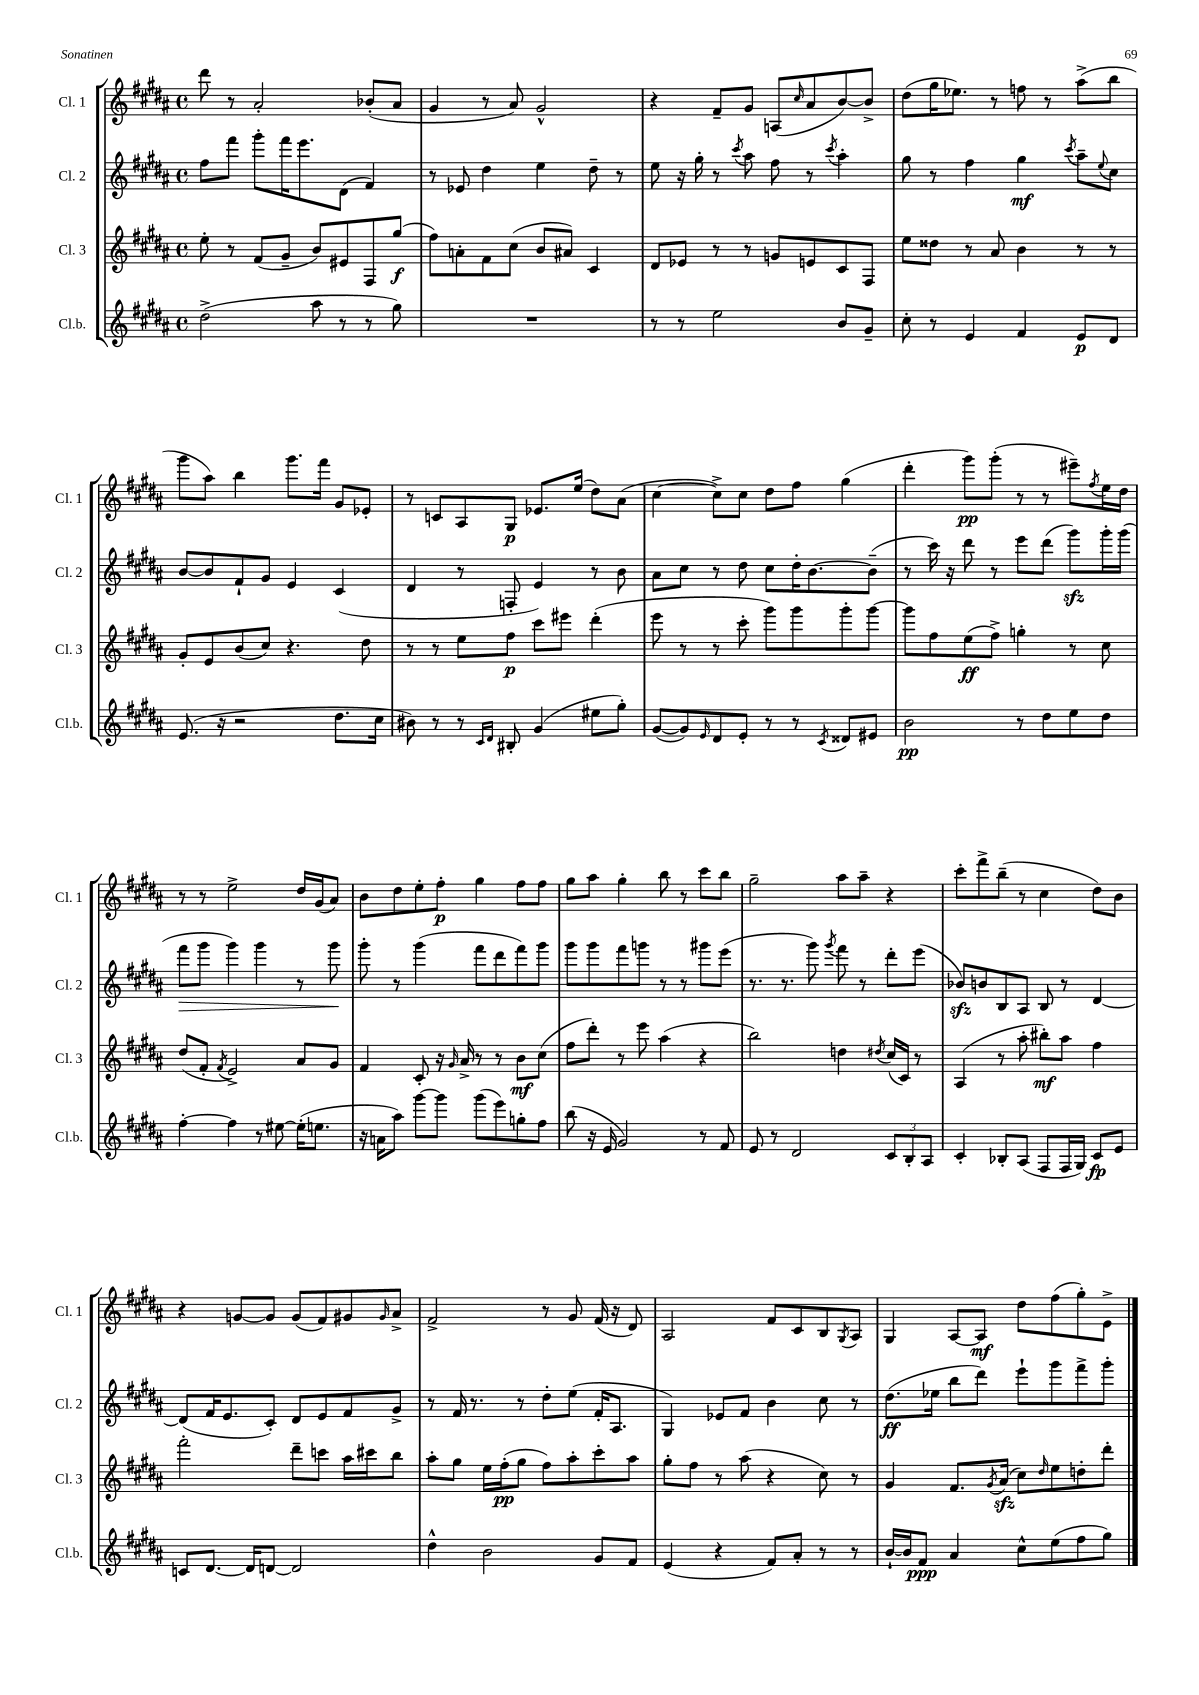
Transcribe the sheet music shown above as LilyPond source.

<<
\new StaffGroup <<
\new Staff = "s0" \with { instrumentName = "Cl. 1" shortInstrumentName = "Cl. 1" } {
    \clef treble \key b \major \defaultTimeSignature \time 4/4
    dis'''8 r8 ais'2-. bes'8-.( ais'8 |
    gis'4 r8 ais'8) gis'2-^ |
    r4 fis'8-- gis'8 a8( \grace { cis''16 } ais'8 b'8~) b'8-> |
    dis''8( gis''16 ees''8.) r8 f''8 r8 ais''8->( b''8 |
    gis'''8 ais''8) b''4 gis'''8. fis'''16 gis'8 ees'8-. |
    r8 c'8 ais8 gis8\p ees'8. e''16( dis''8) ais'8( |
    cis''4~ cis''8->) cis''8 dis''8 fis''8 gis''4( |
    dis'''4-. gis'''8\pp) gis'''8-.( r8 r8 eis'''8--) \acciaccatura { fis''8 } e''16 dis''16 |
    r8 r8 e''2-> dis''16 gis'16( ais'8) |
    b'8 dis''8 e''8-. fis''8-.\p gis''4 fis''8 fis''8 |
    gis''8 ais''8 gis''4-. b''8 r8 cis'''8 b''8 |
    gis''2-- ais''8 ais''8-- r4 |
    cis'''8-. fis'''8-> b''8--( r8 cis''4 dis''8) b'8 |
    r4 g'8~ g'8 g'8( fis'8) gis'8 \grace { gis'16 } ais'8-> |
    fis'2-> r8 gis'8 fis'16( r16 dis'8) |
    ais2 fis'8 cis'8 b8 \acciaccatura { gis8 } ais8 |
    gis4 ais8~ ais8\mf dis''8 fis''8( gis''8-.) e'8-> \bar "|." |
}
\new Staff = "s1" \with { instrumentName = "Cl. 2" shortInstrumentName = "Cl. 2" } {
    \clef treble \key b \major \defaultTimeSignature \time 4/4
    fis''8 fis'''8 gis'''8-. fis'''16 e'''8. dis'8( fis'4) |
    r8 ees'8 dis''4 e''4 dis''8-- r8 |
    e''8 r16 gis''16-. r8 \acciaccatura { cis'''8 } ais''8 fis''8 r8 \acciaccatura { cis'''8 } ais''4-. |
    gis''8 r8 fis''4 gis''4\mf \acciaccatura { cis'''8 } ais''8-- \appoggiatura { e''8 } cis''8 |
    b'8~ b'8 fis'8-! gis'8 e'4 cis'4( |
    dis'4 r8 f8-. e'4) r8 b'8 |
    ais'8 cis''8 r8 dis''8 cis''8 dis''16-. b'8.~ b'8--( |
    r8 cis'''16) r16 dis'''8 r8 e'''8 dis'''8( gis'''8\sfz) gis'''16-. gis'''16( |
    fis'''8\> gis'''8 gis'''4) gis'''4 r8 gis'''8\! |
    gis'''8-. r8 gis'''4( fis'''8 dis'''8 fis'''8) gis'''8 |
    gis'''8 gis'''8 fis'''8 g'''8 r8 r8 gis'''8 e'''8( |
    r8. r8. gis'''8) \acciaccatura { gis'''8 } fis'''8 r8 dis'''8-. e'''8( |
    bes'8\sfz) b'8 b8 ais8 b8 r8 dis'4~ |
    dis'8( fis'16 e'8. cis'8-.) dis'8 e'8 fis'8 gis'8-> |
    r8 fis'16 r8. r8 dis''8-. e''8( fis'16-. ais8. |
    gis4) ees'8 fis'8 b'4 cis''8 r8 |
    dis''8.\ff( ees''16 b''8 dis'''8) e'''8-! gis'''8 fis'''8-> gis'''8-. \bar "|." |
}
\new Staff = "s2" \with { instrumentName = "Cl. 3" shortInstrumentName = "Cl. 3" } {
    \clef treble \key b \major \defaultTimeSignature \time 4/4
    e''8-. r8 fis'8( gis'8-- b'8) eis'8 fis8 gis''8\f( |
    fis''8) a'8-. fis'8 cis''8( b'8 ais'8) cis'4 |
    dis'8 ees'8 r8 r8 g'8 e'8 cis'8 fis8 |
    e''8 disis''8 r8 ais'8 b'4 r8 r8 |
    gis'8-. e'8 b'8( cis''8) r4. dis''8 |
    r8 r8 e''8 fis''8\p cis'''8 eis'''8 dis'''4-.( |
    e'''8 r8 r8 cis'''8-. gis'''8) gis'''8 gis'''8-. gis'''8~ |
    gis'''8 fis''8 e''8\ff( fis''8->) g''4-. r8 cis''8 |
    dis''8( fis'8-. \acciaccatura { fis'8 } e'2->) ais'8 gis'8 |
    fis'4 cis'8-. r16 \grace { gis'16 } ais'16-> r8 r8 b'8\mf cis''8( |
    fis''8 dis'''8-.) r8 e'''8 ais''4( r4 |
    b''2) d''4 \acciaccatura { dis''8 } cis''16( cis'16) r8 |
    ais4( r8 ais''8-. bis''8-.\mf) ais''8 fis''4 |
    fis'''2-. dis'''8-- c'''8 ais''16 cis'''16 b''8 |
    ais''8-. gis''8 e''16 fis''16-.\pp( gis''8 fis''8) ais''8-. cis'''8-. ais''8 |
    gis''8-. fis''8 r8 ais''8( r4 cis''8) r8 |
    gis'4 fis'8. \acciaccatura { gis'8 } ais'16\sfz( cis''8) \grace { dis''16 } e''8 d''8-. dis'''8-. \bar "|." |
}
\new Staff = "s3" \with { instrumentName = "Cl.b." shortInstrumentName = "Cl.b." } {
    \clef treble \key b \major \defaultTimeSignature \time 4/4
    dis''2->( ais''8 r8 r8 gis''8) |
    R1 |
    r8 r8 e''2 b'8 gis'8-- |
    cis''8-. r8 e'4 fis'4 e'8\p dis'8 |
    e'8.( r16 r2 dis''8. cis''16 |
    bis'8) r8 r8 \grace { cis'16 dis'16 } bis8-. gis'4( eis''8 gis''8-.) |
    gis'8~( gis'8) \grace { e'16 } dis'8 e'8-. r8 r8 \acciaccatura { cis'8 } disis'8 eis'8 |
    b'2\pp r8 dis''8 e''8 dis''8 |
    fis''4~-. fis''4 r8 eis''8~ eis''16-.( e''8. |
    r16 a'16 ais''8) gis'''8~ gis'''8 gis'''8( e'''8) g''8-. fis''8 |
    b''8( r16 e'16 gis'2) r8 fis'8 |
    e'8 r8 dis'2 \tuplet 3/2 { cis'8 b8-. ais8 } |
    cis'4-. bes8-. ais8( fis8 fis16 gis16) cis'8\fp e'8 |
    c'8 dis'8.~ dis'16 d'8~ d'2 |
    dis''4-^ b'2 gis'8 fis'8 |
    e'4( r4 fis'8) ais'8-. r8 r8 |
    b'16~-! b'16 fis'8\ppp ais'4 cis''8-^ e''8( fis''8 gis''8) \bar "|." |
}
>>
>>
\layout { \context { \Score \remove "Bar_number_engraver" } }
